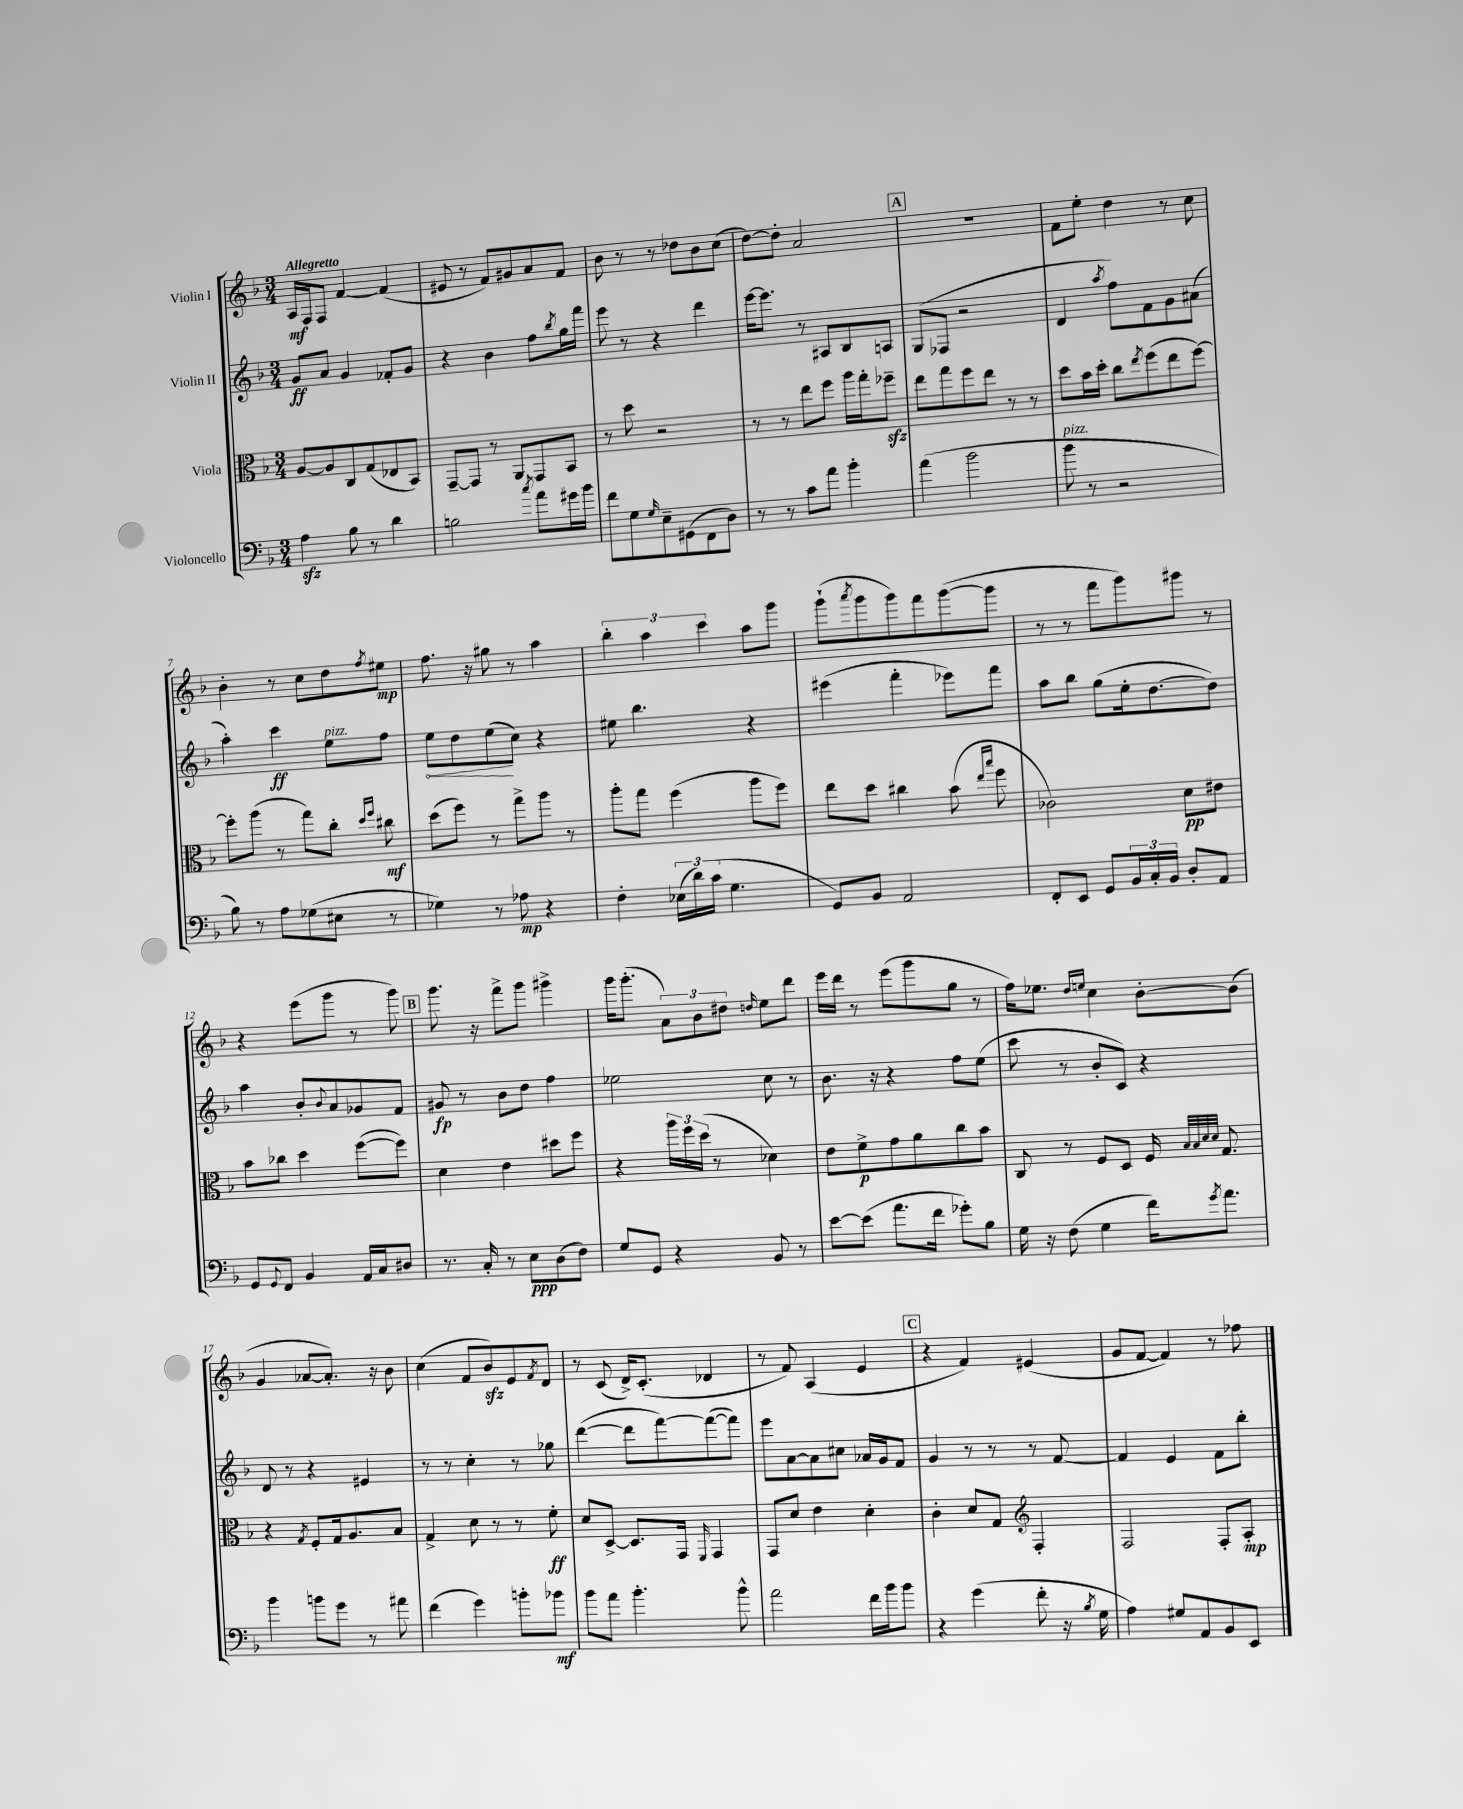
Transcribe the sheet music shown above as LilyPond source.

<<
\new StaffGroup <<
\new Staff = "s0" \with { instrumentName = "Violin I" } {
    \clef treble \key f \major \numericTimeSignature \time 3/4 \tempo "Allegretto"
    a16\mf f16 f8 f'4~ f'4( |
    eis'8 r8 f'8) gis'8 a'8 f'8 |
    bes'8 r8 r8 des''8 bes'8 c''8( |
    d''8~) d''8-. a'2 |
    \mark \markup { \box "A" } R2. |
    f'8 e''8-. d''4 r8 c''8 |
    bes'4-. r8 c''8 d''8 \acciaccatura { f''8 } eis''8\mp |
    f''8. r16 gis''8 r8 a''4 |
    \tuplet 3/2 { bes''4-. a''4 c'''4 } a''8 g'''8 |
    g'''8-!( \acciaccatura { a'''8 } g'''8 g'''8) f'''8 g'''8~( g'''8 |
    r8 r8 f'''8 g'''8) gis'''8 r8 |
    r4 e'''8( g'''8 r8 g'''8) |
    \mark \markup { \box "B" } g'''8. r16 f'''8-> g'''8 gis'''4-> |
    g'''16 g'''8.-.( \tuplet 3/2 { a'8) bes'8 dis''8 } \grace { d''16 } e''8 d'''8 |
    e'''16 d'''16 r8 e'''8( g'''8 g''8 r8 |
    f''16) ees''8. \grace { d''16 e''16 } c''4 bes'8~-. bes'8( |
    g'4 aes'8~ aes'8.-.) r16 bes'8 |
    c''4( f'8 bes'8\sfz) e'8 \acciaccatura { f'8 } d'8 |
    r8 c'8( d'16->) c'8.-.( des'4 |
    r8 f'8) a4( e'4 |
    \mark \markup { \box "C" } r4 f'4) eis'4( |
    g'8 f'8~ f'4) r8 fes''8 \bar "|." |
}
\new Staff = "s1" \with { instrumentName = "Violin II" } {
    \clef treble \key f \major \numericTimeSignature \time 3/4
    g'8\ff a'8 g'4 fes'8-. g'8 |
    r4 bes'4 f''8 \acciaccatura { bes''8 } g''16 f'''16 |
    e'''8 r8 r4 d'''4 |
    e'''16~ e'''8. r8 ais8 bes8 a8 |
    \mark \markup { \box "A" } g8( fes8 r2 |
    d'4 \acciaccatura { a''8 } f''8) f'8 g'8 ais'8( |
    a''4-.) c'''4\ff e''8^\markup { \italic "pizz." } f''8 |
    \once \override Hairpin.circled-tip = ##t e''8\< d''8 e''8\!( c''8) r4 |
    eis''8 bes''4. r4 |
    eis'''4( f'''4-. ees'''8) f'''8 |
    a''8 bes''8 g''8( e''16-. d''8.~ d''8) |
    a''4 bes'8-. \appoggiatura { bes'8 } a'8 ges'8 f'8 |
    \mark \markup { \box "B" } gis'8\fp r8 bes'8 d''8 f''4 |
    ees''2 c''8 r8 |
    bes'8. r16 r4 f''8 e''8( |
    c'''8 r8 bes'8-. c'8) r4 |
    d'8 r8 r4 eis'4 |
    r8 r8 c''4-. r8 ges''8 |
    d'''4~( d'''8 f'''8~) f'''8~( f'''8) |
    e'''8 a'8~ a'8 cis''8 aes'16 g'16 f'8 |
    \mark \markup { \box "C" } g'4 r8 r8 r8 f'8~ |
    f'4 e'4 f'8 bes''8-. \bar "|." |
}
\new Staff = "s2" \with { instrumentName = "Viola" } {
    \clef alto \key f \major \numericTimeSignature \time 3/4
    a8~ a8 c8 g8( ees8 bes,8) |
    g,8~-- g,8 r8 a,8 g,8 bes,8 |
    r8 d''8 r2 |
    r8 r8 e''8 f''8 a''16 g''16-. fes''8--\sfz |
    \mark \markup { \box "A" } e''8 g''8 f''8 e''8 r8 r8 |
    d''8 bes'16 d''16-. c''8 \acciaccatura { e''8 } f''8( e''8 f''8~) |
    f''8-. a''8( r8 g''8) c''8-. \grace { d''16 f''16 } cis''8\mf |
    d''8( f''8) r8 g''8-> a''8 r8 |
    a''8-. g''8 f''4( a''8 f''8) |
    e''8 d''8 cis''4 bes'8( \grace { e''16 bes''16 } f''8 |
    ces'2) d'8\pp eis'8 |
    bes'8 ces''8 d''4 f''8~( f''8) |
    \mark \markup { \box "B" } d'4 e'4 dis''8 f''8 |
    r4 \tuplet 3/2 { a''16 f''16 d''16( } r8 des'4) |
    e'8 f'8->\p g'8 a'8 c''8 bes'8 |
    c8 r8 f8 d8 f16 \grace { bes32 bes32 d'32 d'32 } g8. |
    r4 \acciaccatura { g8 } f8-. g16 a8. bes8 |
    g4-> d'8 r8 r8 f'8-.\ff |
    d'8 d8~-> d8. g,16 \grace { f,16 } g,4 |
    g,8 d'8 e'4 d'4-. |
    \mark \markup { \box "C" } c'4-. d'8 g8 \clef treble f4-. |
    f2 f8-. a8-.\mp \bar "|." |
}
\new Staff = "s3" \with { instrumentName = "Violoncello" } {
    \clef bass \key f \major \numericTimeSignature \time 3/4
    a4\sfz bes8 r8 d'4 |
    b2 \acciaccatura { c''8 } a'8 gis'16 bes'16 |
    f'8 g8 \grace { g16 } e8-- gis,8( f,8 d8) |
    r8 r8 c'8 a'8 bes'4-. |
    \mark \markup { \box "A" } a'4( bes'2 |
    bes'8^\markup { \italic "pizz." } r8 r2 |
    bes8) r8 a8 ges8( eis8 r8 |
    ges4) r8 aes8\mp r4 |
    f4-. \tuplet 3/2 { ees16( d'16) c'16( } g4. |
    g,8) bes,8 a,2 |
    f,8-. e,8 g,8 \tuplet 3/2 { bes,16 c16-. bes,16 } d8-. a,8 |
    g,8 \appoggiatura { g,8 } f,8 bes,4 a,16 c16 dis8 |
    \mark \markup { \box "B" } r8. c16-. r8 e8\ppp d8( f8) |
    g8 g,8 r4 bes,8 r8 |
    e'8~ e'8( a'8. f'16 ges'8-.) bes8 |
    g16 r16 f8( g4 f'16) \acciaccatura { g'8 } a'8. |
    bes'4 b'8 g'8 r8 ais'8 |
    f'4( g'4) b'8-. bes'8\mf |
    bes'8 a'8 bes'4.-. bes'8-^ |
    a'2 f'16 bes'16 bes'8 |
    \mark \markup { \box "C" } r4 g'4( f'8-. r16 \acciaccatura { bes8 } g16 |
    a4) gis8 a,8 bes,8 e,8 \bar "|." |
}
>>
>>
